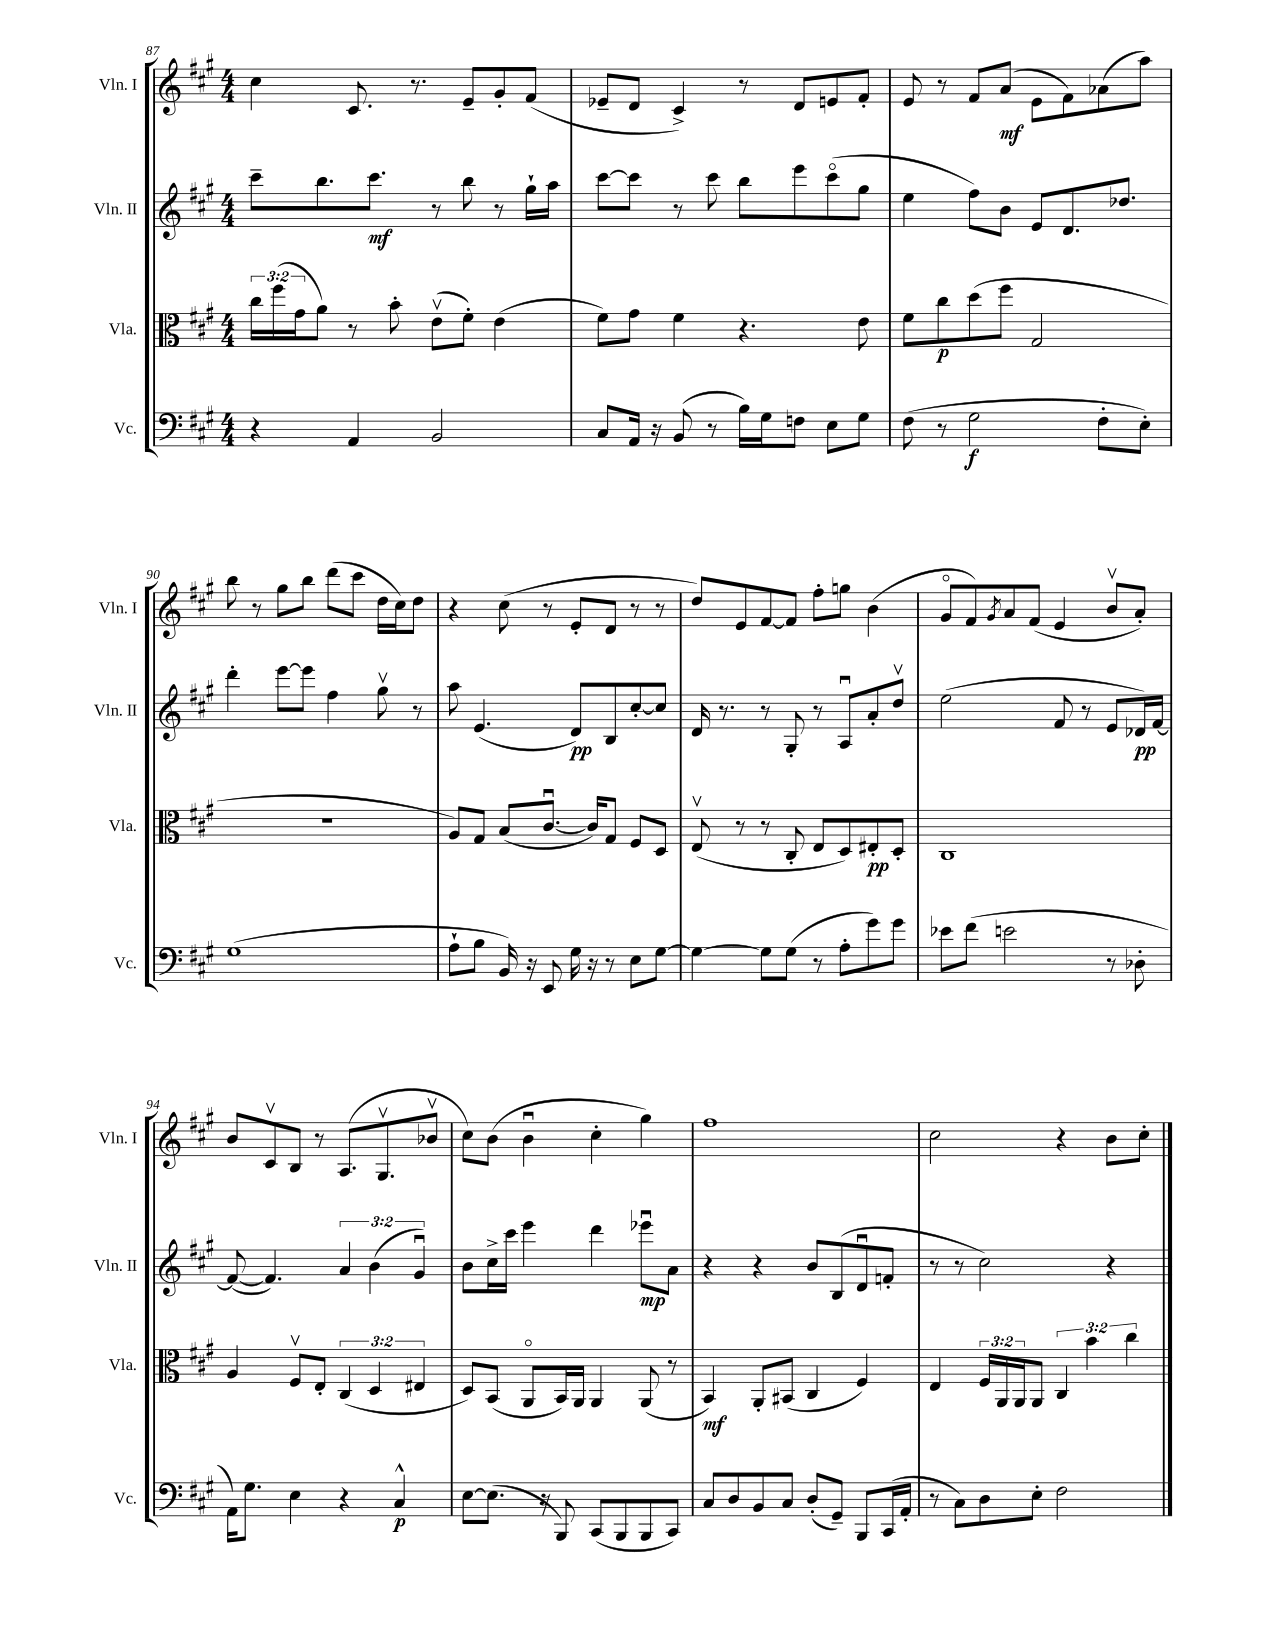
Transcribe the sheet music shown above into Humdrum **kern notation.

**kern	**kern	**kern	**kern
*staff4	*staff3	*staff2	*staff1
*clefF4	*clefC3	*clefG2	*clefG2
*k[f#c#g#]	*k[f#c#g#]	*k[f#c#g#]	*k[f#c#g#]
*M4/4	*M4/4	*M4/4	*M4/4
4r	24cc#	8ccc#~	4cc#
.	(24ff#	.	.
.	24g#	.	.
.	8a)	8.bb	.
4AA	8r	.	8.c#
.	.	8.ccc#	.
.	8b'	.	.
.	.	.	8.r
2BB	(8ev	8r	.
.	8f#')	8bb	8e~
.	(4e	8r	8g#'
.	.	16gg#`	(8f#
.	.	16aa	.
=	=	=	=
8C#	8f#)	[8ccc#	8e-~
16AA	8g#	8ccc#]	8d
16r	.	.	.
(8BB	4f#	8r	4c#^)
8r	.	8ccc#	.
16B)	4.r	8bb	8r
16G#	.	.	.
8F	.	8eee	8d
8E	.	(8ccc#o	8e
8G#	8e	8gg#	8f#'
=	=	=	=
(8F#	8f#	4ee	8e
8r	8cc#	.	8r
2G#	(8dd	8ff#)	8f#
.	8ff#	8b	(8a
.	2G#	8e	8e
.	.	8.d	8f#)
8F#'	.	.	(8a-
.	.	8.dd-	.
8E')	.	.	8aa)
=	=	=	=
(1G#	1r	4ddd'	8bb
.	.	.	8r
.	.	[8eee	8gg#
.	.	8eee]	8bb
.	.	4ff#	(8ddd
.	.	.	8ccc#
.	.	8gg#v	16dd
.	.	.	16cc#)
.	.	8r	8dd
=	=	=	=
8A`	8A)	8aa	4r
8B	8G#	(4.e	.
16BB)	(8B	.	(8cc#
16r	.	.	.
8EE	[8.c#u	.	8r
16G#	.	8d)	8e'
16r	16c#])	.	.
8r	8G#	8B	8d
8E	8F#	[8cc#'	8r
[8G#	8D	8cc#]	8r
=	=	=	=
4G#_	(8Ev	16d	8dd)
.	.	8.r	.
.	8r	.	8e
8G#]	8r	8r	[8f#
(8G#	8C#'	8G#'	8f#]
8r	8E	8r	8ff#'
8A'	8D)	8Au	8gg
8g#)	8E#'	8a'	(4b
8g#	8D'	8ddv	.
=	=	=	=
8e-	1C#	(2ee	8g#o
(8f#	.	.	8f#)
.	.	.	8qg#
2e	.	.	8a
.	.	.	(8f#
.	.	8f#	4e
.	.	8r	.
8r	.	8e	8bv
8D-'	.	16d-)	8a')
.	.	[16f#	.
=	=	=	=
16AA)	4A	(8f#_	8b
8.G#	.	.	.
.	.	4.f#])	8c#v
4E	8F#v	.	8B
.	8E'	.	8r
4r	(6C#	6a	(8.A
.	6D	(6b	.
.	.	.	8.G#v
4C#^^	.	.	.
.	6E#	6g#u)	.
.	.	.	8b-v
=	=	=	=
[8E	8D)	8b	8cc#)
(8.E]	(8BB	16cc#^	(8b
.	.	16ccc#	.
.	8AAo	4eee	4bu
16r	.	.	.
8BBB)	16BB)	.	.
.	16AA	.	.
(8CC#	4AA	4ddd	4cc#'
8BBB	.	.	.
8BBB	(8AA	8eee-u	4gg#)
8CC#)	8r	8a	.
=	=	=	=
8C#	4BB)	4r	1ff#
8D	.	.	.
8BB	8AA'	4r	.
8C#	(8BB#	.	.
(8D'	4C#	8b	.
8GG#~)	.	(8B	.
8BBB	4F#)	8du	.
(16CC#	.	8f'	.
16AA'	.	.	.
=	=	=	=
8r	4E	8r	2cc#
8C#)	.	8r	.
8D	24F#	2cc#)	.
.	24AA	.	.
.	24AA	.	.
8E'	8AA	.	.
2F#	6C#	.	4r
.	6b	.	.
.	.	4r	8b
.	6cc#	.	.
.	.	.	8cc#'
==	==	==	==
*-	*-	*-	*-
